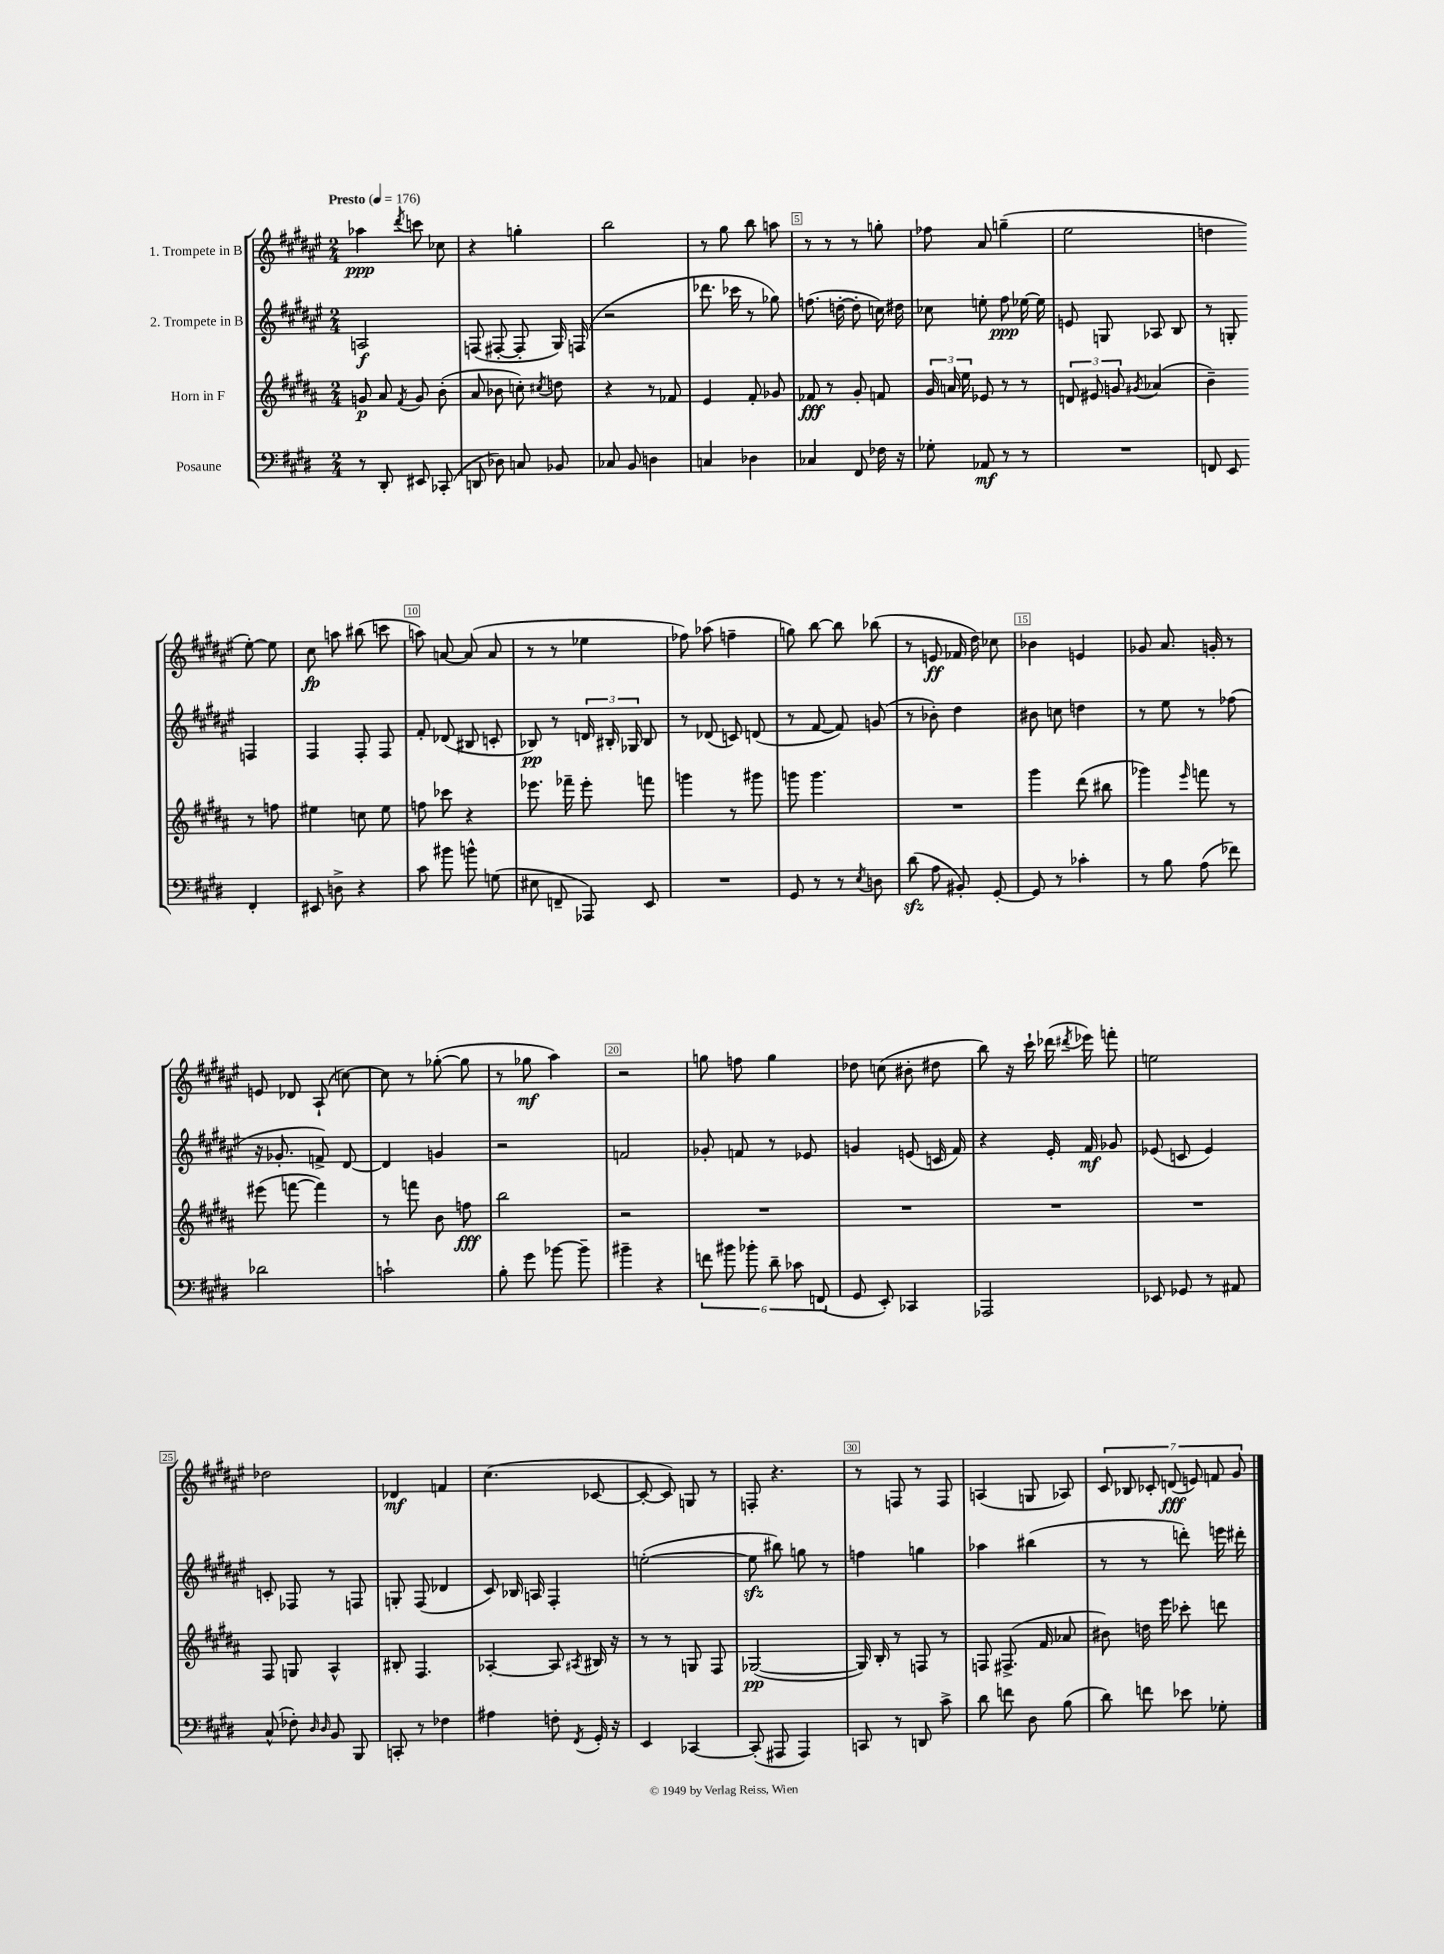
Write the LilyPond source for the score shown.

<<
\new StaffGroup <<
\new Staff = "s0" \with { instrumentName = "1. Trompete in B" } {
    \clef treble \key fis \major \numericTimeSignature \time 2/4 \tempo "Presto" 4 = 176
    \autoBeamOff aes''4\ppp \acciaccatura { dis'''8 } c'''8 ces''8 |
    r4 g''4-. |
    b''2 |
    r8 gis''8 b''8 a''8 |
    r8 r8 r8 g''8-. |
    fes''8 ais'8 g''4--( |
    eis''2 |
    d''4 eis''8~-.) eis''8 |
    cis''8\fp a''8 bis''8( c'''8 |
    a''8) a'8~ a'8( a'8 |
    r8 r8 ees''4 |
    fes''8) aes''8( f''4-- |
    g''8) b''8~ b''8 bes''8( |
    r8 e'8\ff fes'16 dis''16) ces''8 |
    bes'4 e'4 |
    ges'8 ais'8. g'16-. r8 |
    e'8 des'8 ais8-!( c''8~) |
    c''8 r8 ges''8~-.( ges''8 |
    r8 ges''8\mf ais''4) |
    r2 |
    g''8 f''8 g''4 |
    des''8 c''8( bis'8-. dis''8 |
    b''8) r16 cis'''16-! des'''16( \acciaccatura { dis'''8 } ees'''16) f'''8-. |
    e''2 |
    des''2 |
    des'4\mf f'4 |
    cis''4.( ces'8~ |
    ces'8~-. ces'8) g8 r8 |
    f8-. r4. |
    r8 f8 r8 f8 |
    a4( g8 aes8) |
    \tuplet 7/4 { cis'8 bes8 ces'8-. d'8\fff( e'8) f'8 gis'8 } \bar "|." |
}
\new Staff = "s1" \with { instrumentName = "2. Trompete in B" } {
    \clef treble \key fis \major \numericTimeSignature \time 2/4
    \autoBeamOff a2\f |
    f8( fis8~-. fis8-. gis16) f16( |
    r2 |
    des'''8. ces'''16 r8 ges''8) |
    f''8.( d''16~-. d''8-. c''16) dis''16 |
    ces''8 e''8-. fis''8\ppp ees''16~ ees''16 |
    e'8 g8 aes8 b8 |
    r8 g8-. f4 |
    fis4 fis8-. fis8 |
    fis'8-. des'8( bis8 c'8-. |
    bes8\pp) r8 \tuplet 3/2 { d'16 bis16-. ges16 } bis8 |
    r8 des'8( c'8) d'8( |
    r8 fis'8~ fis'8) g'8( |
    r8 bes'8-.) dis''4 |
    bis'8 c''8 d''4 |
    r8 eis''8 r8 fes''8( |
    r16 ges'8.-. f'8->) dis'8~ |
    dis'4 g'4 |
    r2 |
    f'2 |
    ges'8-. f'8 r8 ees'8 |
    g'4 e'8( c'16 fis'16) |
    r4 eis'16-. fis'16\mf ges'8 |
    ees'8( c'8 ees'4) |
    c'8-. fes8 r8 f8 |
    g8-. fis8( des'4 |
    cis'8) bes16 a16 fis4-. |
    e''2~-.( |
    e''8\sfz bis''8) g''8 r8 |
    f''4 g''4 |
    aes''4 bis''4( |
    r8 r8 d'''8-.) e'''16 dis'''16-. \bar "|." |
}
\new Staff = "s2" \with { instrumentName = "Horn in F" } {
    \clef treble \key b \major \numericTimeSignature \time 2/4
    \autoBeamOff g'8\p ais'8 \acciaccatura { fis'8 } g'8 b'8-.( |
    ais'8 bes'8 c''8-.) \acciaccatura { cis''8 } d''8 |
    r4 r8 fes'8 |
    e'4 fis'8-. ges'8 |
    fes'8\fff r8 gis'8-. f'8 |
    \tuplet 3/2 { gis'16 a'16 e''16 } ees'8 r8 r8 |
    \tuplet 3/2 { d'8 eis'8 g'8 } \acciaccatura { gis'8 } aes'4( |
    b'4--) r8 f''8 |
    eis''4 c''8 eis''8 |
    f''8 ces'''8 r4 |
    ees'''8. fes'''16-- ees'''8-. f'''8 |
    g'''4 r8 gis'''8 |
    g'''8 g'''4. |
    R2 |
    gis'''4 dis'''8( bis''8 |
    ges'''4) \grace { e'''16 } f'''8 r8 |
    eis'''8( f'''8~ f'''4) |
    r8 f'''8 b'8 f''8\fff |
    b''2 |
    r2 |
    R2 |
    R2 |
    R2 |
    R2 |
    fis8 g8 ais4-^ |
    bis8-. fis4. |
    aes4~-. aes8 \acciaccatura { ais8 } bis16 r16 |
    r8 r8 g8 fis8 |
    ges2~\pp( |
    ges16) b16-. r8 f8 r8 |
    f8 fis8.->( fis'16 aes'8 |
    bis'8) d''16 e'''16 ces'''8-. d'''8 \bar "|." |
}
\new Staff = "s3" \with { instrumentName = "Posaune" } {
    \clef bass \key e \major \numericTimeSignature \time 2/4
    \autoBeamOff r8 dis,8-. eis,8 ces,8-.( |
    d,8 des8) c8 bes,8 |
    ces8 b,8 d4 |
    c4 des4 |
    ces4 fis,8 fes16 r16 |
    ges8-. aes,8\mf r8 r8 |
    R2 |
    f,8 e,8 f,4-. |
    eis,8 d8-> r4 |
    cis'8 bis'8 b'8-^ g8( |
    eis8 f,8-- aes,,8) e,8 |
    R2 |
    gis,8 r8 r8 \acciaccatura { e8 } d8 |
    dis'8\sfz( a8 bis,8-.) gis,8~-. |
    gis,8 r8 ces'4-. |
    r8 b8 a8( fes'8) |
    des'2 |
    c'2-! |
    b8-. gis'8 bes'8~ bes'8-- |
    bis'4-- r4 |
    \tuplet 6/4 { f'8 bis'8 bes'8-. dis'8-- ces'8 f,8( } |
    gis,8 e,8-.) ces,4 |
    aes,,2 |
    ees,8 ges,8 r8 ais,8 |
    cis8-^( fes8-.) \grace { dis16 dis16 } b,8 b,,8 |
    c,8-. r8 fes4 |
    ais4 f8-. \acciaccatura { fis,8 } gis,16-. r16 |
    e,4 ces,4~ |
    ces,8-.( ais,,8 ais,,4) |
    c,8 r8 d,8 cis'8-> |
    dis'8 f'8 dis8 b8( |
    dis'8) f'8 ees'8 ges8-. \bar "|." |
}
>>
>>
\layout { \context { \Score \override BarNumber.break-visibility = ##(#f #t #t) barNumberVisibility = #(every-nth-bar-number-visible 5) \override BarNumber.stencil = #(make-stencil-boxer 0.1 0.3 ly:text-interface::print) } }
